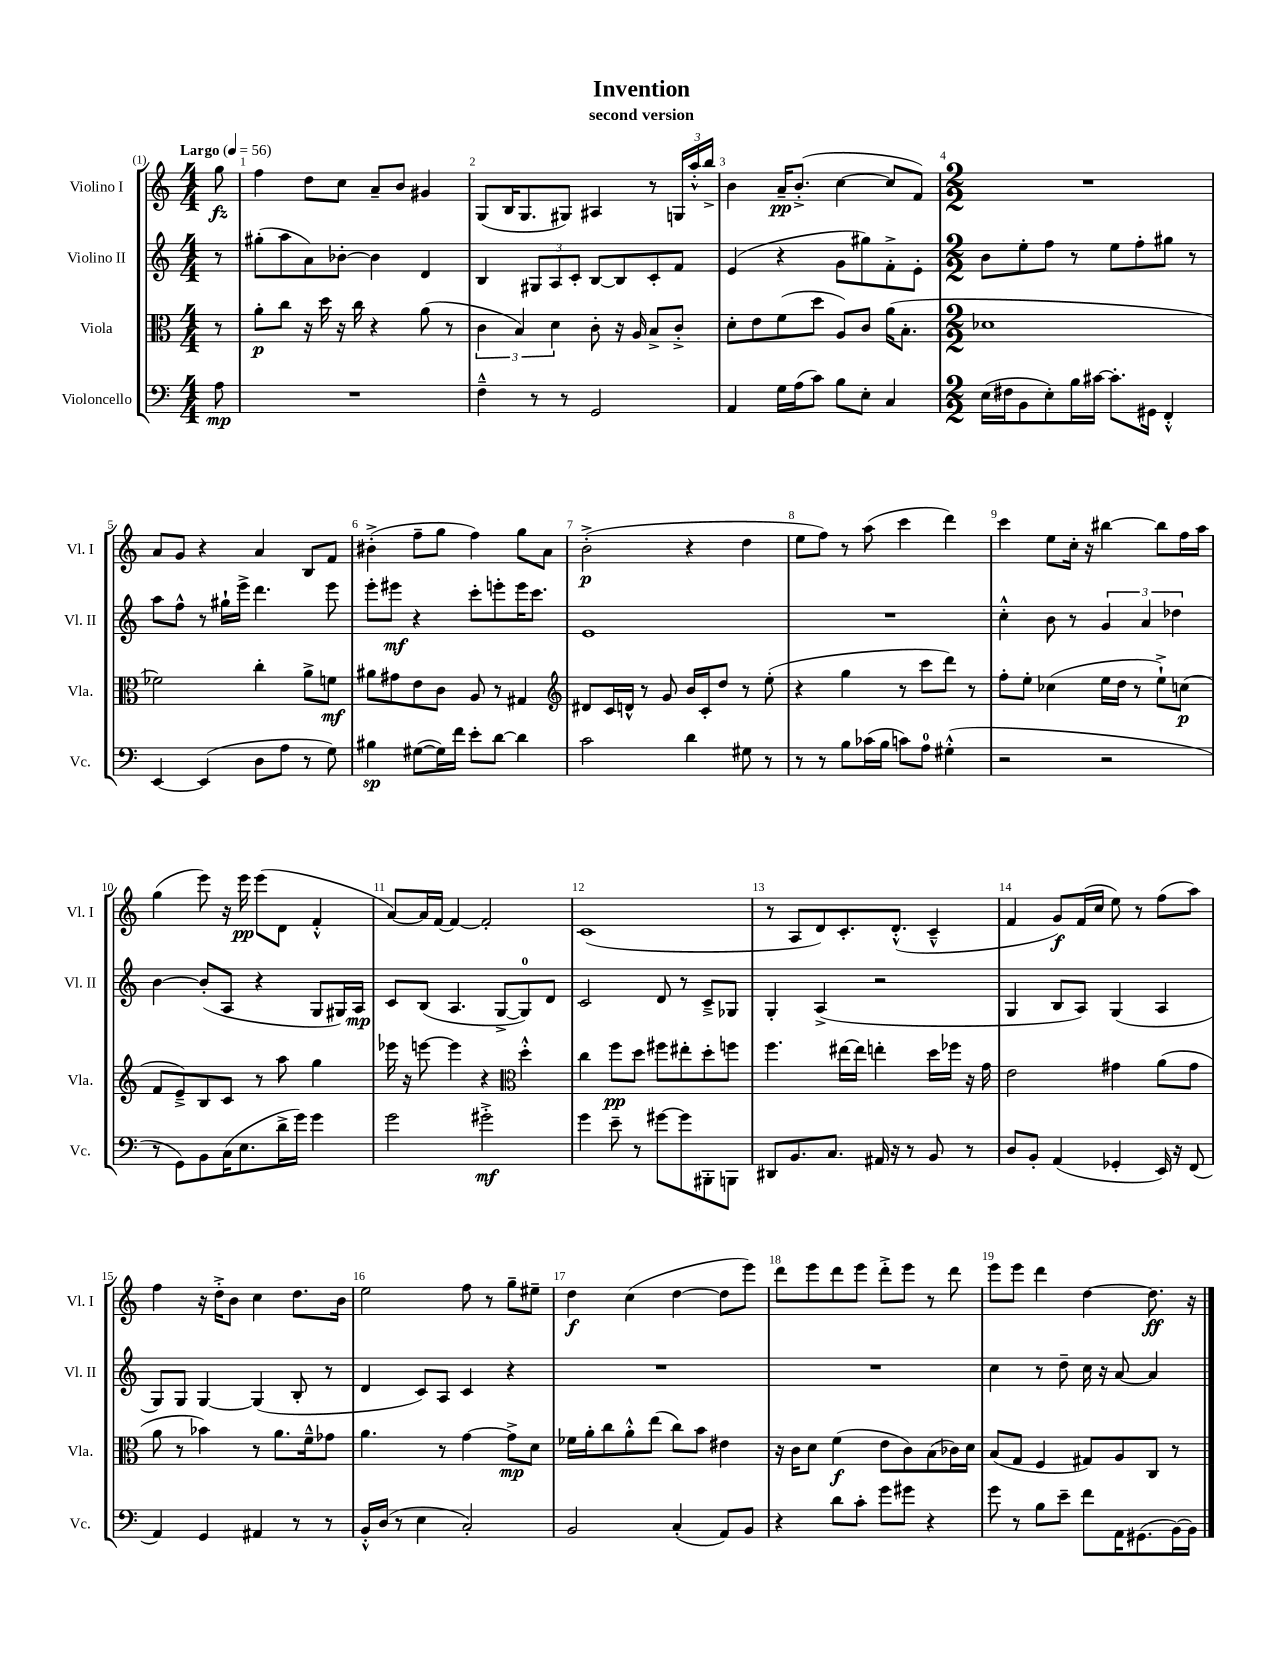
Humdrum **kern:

**kern	**kern	**kern	**kern
*staff4	*staff3	*staff2	*staff1
*clefF4	*clefC3	*clefG2	*clefG2
*k[]	*k[]	*k[]	*k[]
*M4/4	*M4/4	*M4/4	*M4/4
*MM56	*MM56	*MM56	*MM56
8A\	8r	8r	8gg\
=	=	=	=
1r	8a'\L	(8gg#'\L	4ff\
.	8cc\J	8aa\	.
.	16r	8a\)	8dd\L
.	16dd\	.	.
.	16r	[8b-'\J	8cc\J
.	16cc\	.	.
.	4r	4b-\]	8a~/L
.	.	.	8b/J
.	(8a\	4d/	4g#/
.	8r	.	.
=	=	=	=
4F~^^\	6c\	4B/	(8G/L
.	.	.	16B/K
.	6B/)	.	.
.	.	.	8.G/
8r	.	12G#/L	.
.	6d\	12A/	.
8r	.	.	8G#/J)
.	.	12c'/J	.
2GG/	8c'\	[8B/L	4A#/
.	16r	8B/]	.
.	16A/	.	.
.	8B^/L	8c'/	8r
.	8c'^/J	8f/J	24G/LL
.	.	.	24aa'^^/
.	.	.	24bb^/JJ
=	=	=	=
4AA/	8d'\L	(4e/	4b\
.	8e\	.	.
16G\LL	(8f\	4r	16a~/LK
(16A\J	.	.	(8.b'^/J
8c\J)	8dd\J	.	.
8B\L	8A/L)	8g\L	[4cc\
8E'\J	8c/J	8gg#\)	.
4C/	(16a\LK	8f'^\	8cc/]L
.	8.B'\J	.	.
.	.	8e'\J	8f/J)
=	=	=	=
*M2/2	*M2/2	*M2/2	*M2/2
(16E\LL	1d-	8b\L	1r
16F#\J	.	.	.
8BB\	.	8ee'\	.
8E'\)	.	8ff\J	.
16B\L	.	8r	.
[16c#\JJ	.	.	.
8.c#'\]L	.	8ee\L	.
.	.	8ff'\	.
16GG#\Jk	.	.	.
4FF'^^/	.	8gg#\J	.
.	.	8r	.
=	=	=	=
[4EE/	2f-\)	8aa\L	8a/L
.	.	8ff^^\J	8g/J
(4EE/]	.	8r	4r
.	.	16gg#`\LL	.
.	.	16eee^\JJ	.
8D\L	4cc'\	4.ddd\	4a/
8A\J	.	.	.
8r	8a^\L	.	8B/L
8G\)	8f\J	8eee\	8f/J
=	=	=	=
4B#\	8a#\L	8eee'\L	(4b#'^\
.	8g#\	8eee#\J	.
([8G#\L	8e\	4r	8ff~\L
16G#\]L)	8c\J	.	8gg\J
16f\JJ	.	.	.
8e'\L	8A/	8ccc'\L	4ff\)
[8d\J	8r	8eee'\	.
4d\]	4G#/	16eee\K	8gg\L
.	.	8.ccc\J	.
.	.	.	8a\J
=	=	=	=
*	*clefG2	*	*
2c\	8d#/L	1e	(2b'^\
.	16c/L	.	.
.	16d^^/JJ	.	.
.	8r	.	.
.	8g/	.	.
4d\	16b/LL	.	4r
.	16c'/J	.	.
.	8dd/J	.	.
8G#\	8r	.	4dd\
8r	(8ee'\	.	.
=	=	=	=
8r	4r	1r	8ee\L
8r	.	.	8ff\J)
8B\L	4gg\	.	8r
(16c-\L	.	.	(8aa\
16B\JJ	.	.	.
8c\L)	8r	.	4ccc\
8A\J	8ccc\L	.	.
(4G#'^^\	8ddd\J)	.	4ddd\)
.	8r	.	.
=	=	=	=
2r	8ff'\L	4cc'^^\	4ccc\
.	8ee'\J	.	.
.	(4cc-\	8b\	8ee\L
.	.	8r	16cc'\Jk
.	.	.	16r
2r	16ee\LL	6g/	[4bb#\
.	16dd\JJ	.	.
.	8r	.	.
.	.	6a/	.
.	8ee`^\L)	.	8bb#\]L
.	.	6dd-\	.
.	(8cc\J	.	16ff\L
.	.	.	16aa\JJ
=	=	=	=
8r	8f/L	[4b\	(4gg\
8GG\L)	8e~^/)	.	.
8BB\	8B/	(8b'/]L	8eee\)
(16C\K	8c/J	8A/J	16r
8.E\	.	.	16eee\
.	8r	4r	(8eee\L
16d^\L	8aa\	.	8d\J
16g\JJ)	.	.	.
4g\	4gg\	8G/L	4f'^^/
.	.	16G#/L)	.
.	.	16A/JJ	.
=	=	=	=
2g\	16eee-\	8c/L	[8a/L)
.	16r	.	.
.	[8eee\	(8B/J	16a/]L
.	.	.	[16f/JJ
.	4eee\]	4.A/	4f/_
2g#'^\	4r	.	2f'/]
.	.	[8G^/L	.
*	*clefC3	*	*
.	4dd'^^\	8G/])	.
.	.	8d/J	.
=	=	=	=
4g\	4cc\	2c/	(1c
8e~\	8ff\L	.	.
8r	8dd\J	.	.
[8g#\L	8ff#\L	8d/	.
8g#\]	8ee#'\	8r	.
8BBB#'\	8dd'\	8c~^/L	.
8BBB\J	8ff\J	8G-/J	.
=	=	=	=
8DD#/L	4.ff\	4G'/	8r
8.BB/	.	.	8A/L
.	.	(4A^/	8d/)
8.C/J	.	.	.
.	[16ee#\LL	.	8.c'/
.	16ee#\]JJ	.	.
16AA#/	4ee'\	2r	.
16r	.	.	(8.d'^^/J
8r	.	.	.
8BB/	16dd\LL	.	4c~^^/
.	16ff-\JJ	.	.
8r	16r	.	.
.	16g\	.	.
=	=	=	=
8D/L	2e\	4G/	4f/
8BB'/J	.	.	.
(4AA/	.	8B/L	8g/L)
.	.	8A/J)	(16f/L
.	.	.	16cc/JJ
4GG-'/	4g#\	(4G/	8ee\)
.	.	.	8r
16EE/)	(8a\L	4A/	(8ff\L
16r	.	.	.
(8FF/	8g#\J	.	8aa\J)
=	=	=	=
4AA/)	8a\	8G/L)	4ff\
.	8r	8G/J	.
4GG/	4b-\)	[4G/	16r
.	.	.	16dd'^\LK
.	.	.	8b\J
4AA#/	8r	(4G/]	4cc\
.	8.a\L	.	.
8r	.	8B'/	8.dd\L
.	16f~^^\k	.	.
8r	8g-\J	8r	.
.	.	.	16b\Jk
=	=	=	=
16BB'^^/LL	4.a\	4d/	2ee\
(16D/JJ	.	.	.
8r	.	.	.
4E\	.	8c/L)	.
.	8r	8A/J	.
2C'/)	[4g\	4c/	8ff\
.	.	.	8r
.	8g^\]L	4r	8gg~\L
.	8d\J	.	8ee#~\J
=	=	=	=
2BB/	16f-\LL	1r	4dd\
.	16a'\J	.	.
.	8cc\	.	.
.	8a'^^\	.	(4cc\
.	(8ee\J	.	.
(4C'/	8cc\L)	.	[4dd\
.	8b\J	.	.
8AA/L)	4e#\	.	8dd\]L
8BB/J	.	.	8eee\J)
=	=	=	=
4r	16r	1r	8ddd\L
.	16c\LK	.	.
.	8d\J	.	8eee\
8d\L	(4f\	.	8ddd\
8c'\J	.	.	8eee\J
8g\L	8e\L	.	8ddd'^\L
8g#\J	8c\)	.	8eee\J
4r	(8B\	.	8r
.	16c-\L)	.	8ddd\
.	16d\JJ	.	.
=	=	=	=
8g\	(8B/L	4cc\	8eee\L
8r	8G/J	.	8eee\J
8B\L	4F/	8r	4ddd\
8e~\J	.	8dd~\	.
8f\L	8G#/L)	16cc\	[4dd\
.	.	16r	.
16AA\K	8A/	[8a/	.
(8.GG#\	.	.	.
.	8C/J	4a/]	8.dd\]
[16BB\L)	8r	.	.
16BB\]JJ	.	.	16r
==	==	==	==
*-	*-	*-	*-
